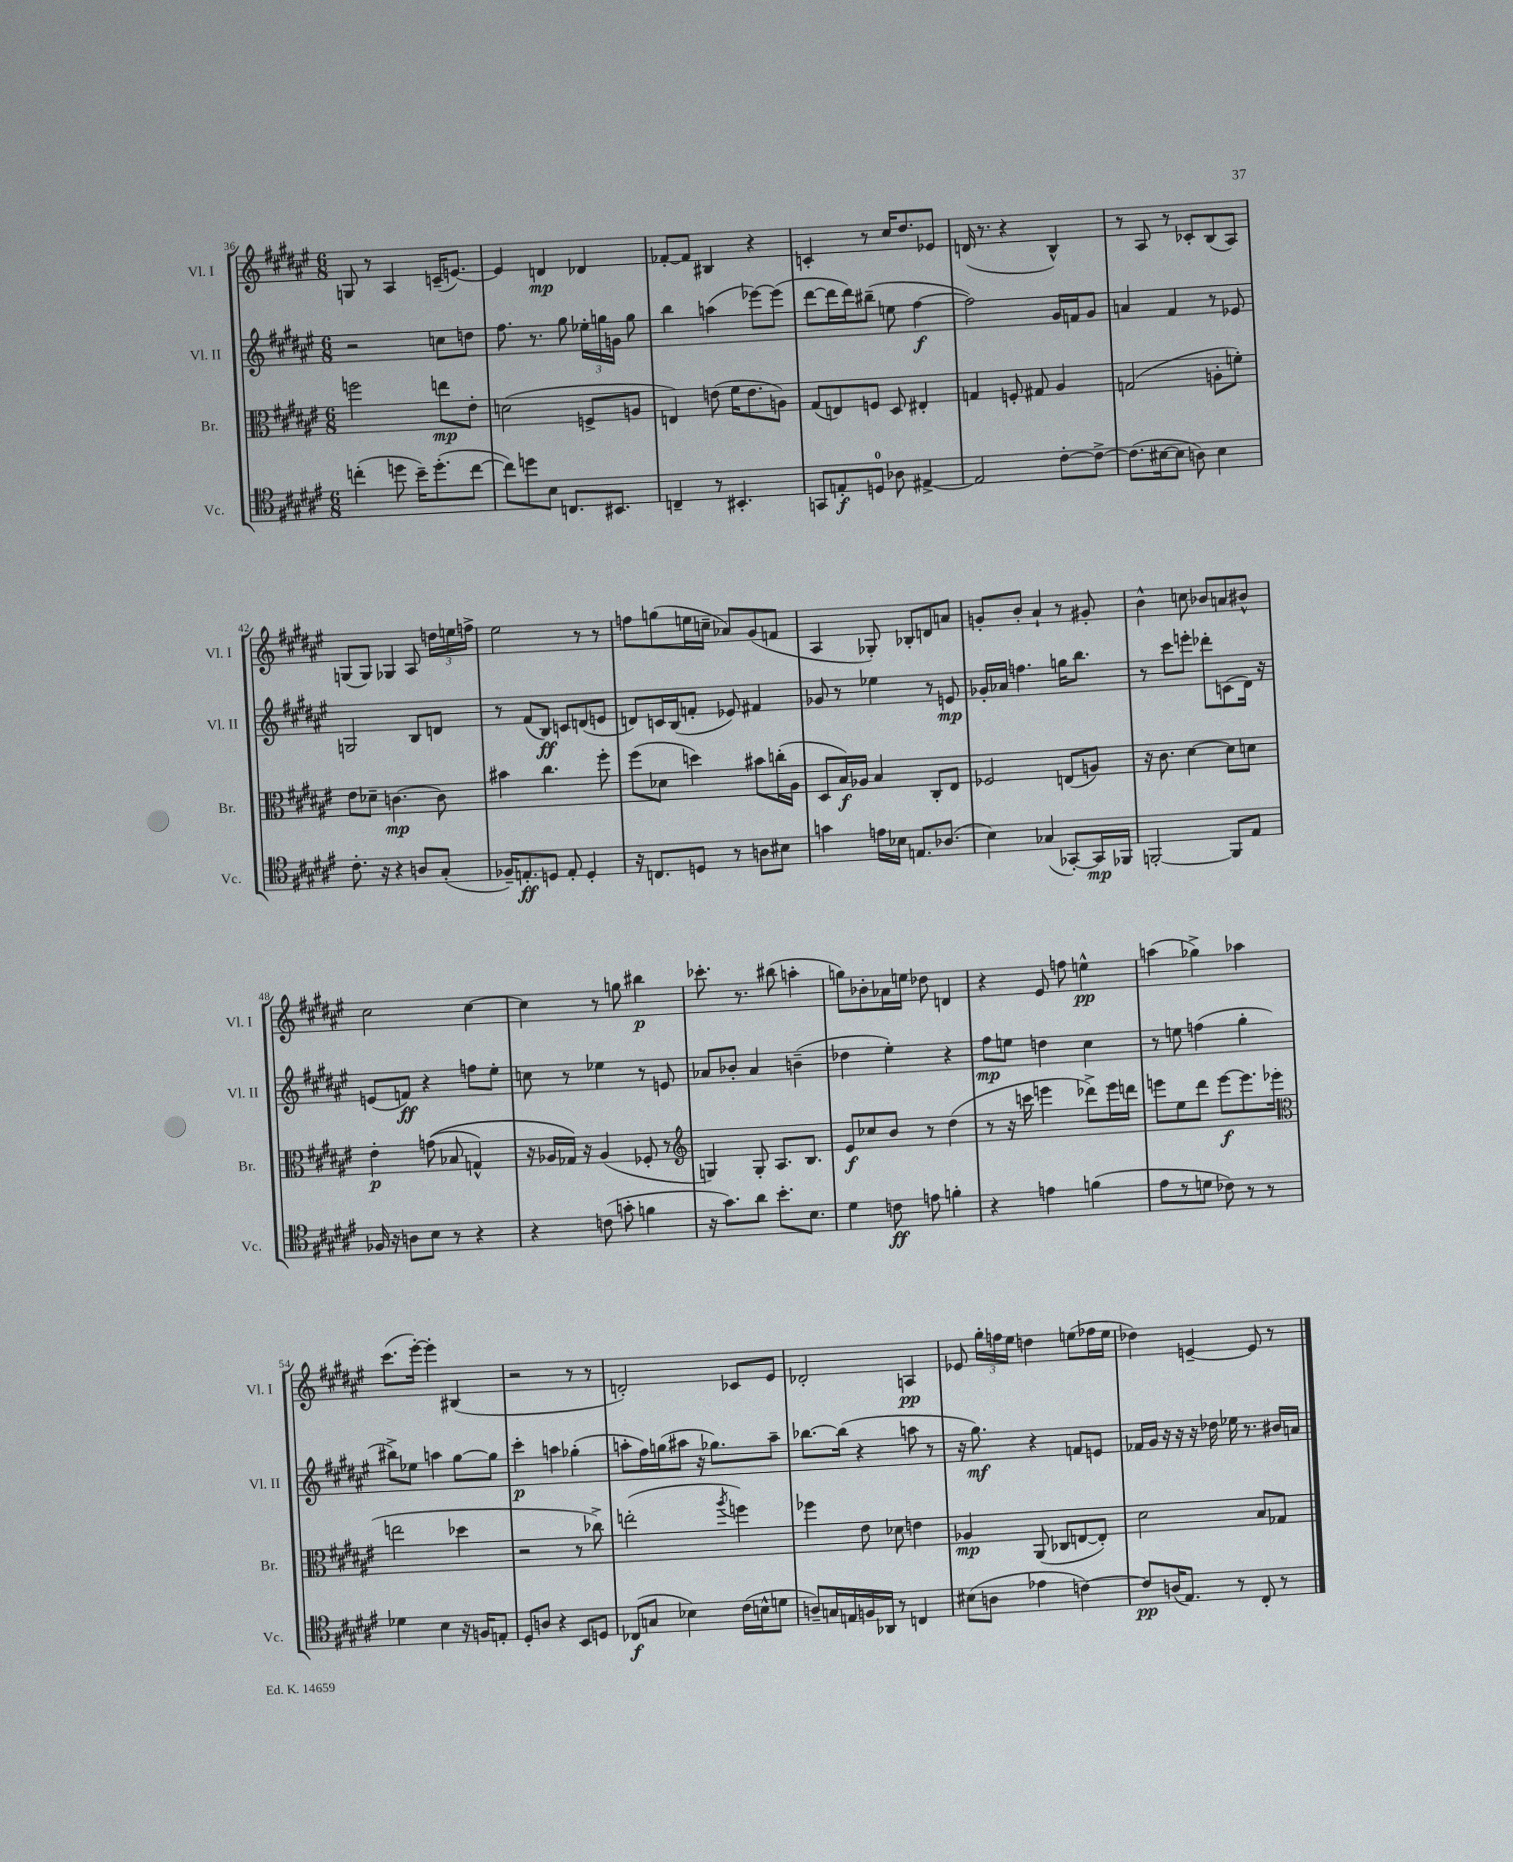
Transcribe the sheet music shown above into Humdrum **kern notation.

**kern	**kern	**kern	**kern
*staff4	*staff3	*staff2	*staff1
*clefC4	*clefC3	*clefG2	*clefG2
*k[f#c#g#d#a#e#]	*k[f#c#g#d#a#e#]	*k[f#c#g#d#a#e#]	*k[f#c#g#d#a#e#]
*M6/8	*M6/8	*M6/8	*M6/8
(4cc'	2ff	2r	8G
.	.	.	8r
8dd	.	.	4A#
16b~)	.	.	.
(8.dd'	.	.	.
.	8ee	8cc	(16c~
.	.	.	[8.e)
[8cc	8e#'	8dd	.
=	=	=	=
8cc])	(2d	8.ff#	4e]
8dd	.	.	.
.	.	8.r	.
8B	.	.	4d
8.C	.	8gg#	.
.	8F^	24ee-'	4d-
.	.	24gg	.
8.BB#	.	.	.
.	.	24g	.
.	8A	8gg	.
=	=	=	=
4C~	4E)	4bb	[8f-'
.	.	.	8f-]
8r	(8e	(4aa	4B#
4.BB#'	16f#	.	.
.	8.e	.	.
.	.	[8eee-)	4r
.	8A)	(8eee-]	.
=	=	=	=
8GG	(8G#	[8ddd#	4c'
8E'	8E)	16ddd#]	.
.	.	16ddd#)	.
8D	8F	(8bb#~	8r
8A-	8D#	8ee	16cc#
.	.	.	8.dd#
[4E#^	4E#'	[4ff#	.
.	.	.	8e-
=	=	=	=
2E#]	4G	2ff#])	(16d
.	.	.	8.r
.	8F'	.	4r
.	8G#	.	.
[8c#'	4A#	16g#	4B^^)
.	.	16f	.
8c#^_	.	8g#	.
=	=	=	=
(8.c#]	(2G	4a	8r
.	.	.	8A#
[16B#	.	.	.
8B#]	.	4f#	8r
8A)	.	.	8c-'
4B#	8A'	8r	(8B
.	8f')	8e-	8A#)
=	=	=	=
8.c#'	8e#	2G	(8G
.	8d-~	.	8G)
16r	.	.	.
4r	[4.c	.	4G-
8A	.	8B	8A#
(8G#'	8c]	8d	24dd
.	.	.	24ee
.	.	.	24ff^
=	=	=	=
16F-~)	4b#	8r	2ee#
8.E'	.	.	.
.	.	(8f#	.
8D	4.cc#	8B)	.
8E'	.	8c	.
4D'	.	(8d	8r
.	8ff#'	8e	8r
=	=	=	=
16r	(8ff#	8d)	8ff
8.C	.	.	.
.	8d-	16c	(8gg
.	.	(16B	.
8D	4dd)	8f'	16ee
.	.	.	16cc~
8r	.	8e-)	8a-)
8A	8b#	4f#	(8g#
8B#	(16cc'	.	8f
.	16A#	.	.
=	=	=	=
4g	8D#	8g-	4A#
.	16B)	8r	.
.	16A-	.	.
16e	4B	4ee-	8G-')
16B-	.	.	.
8.E	.	.	8B-'
.	8C#'	8r	8d
(8.A-	.	.	.
.	8E#	8e	8a
=	=	=	=
4B)	2F-	16g-'	8g'
.	.	16a-	.
.	.	4.ff	8b'
(4G-	.	.	4a#`
[8GG-')	(8E	16gg	8r
.	.	8.bb	.
16GG-]	8A)	.	8g#'
16FF-	.	.	.
=	=	=	=
[2FF'	16r	8r	4b^^
.	8.c#	.	.
.	.	8ccc#	.
.	[4d#	8eee'	8cc
.	.	8ddd-'	8b-
8FF]	8d#]	(8c	8a
8E#	8d	16d#)	8b#^^
.	.	16r	.
=	=	=	=
16F-	4e#'	(8e	2cc#
16r	.	.	.
8A	.	8f)	.
8B	&((8g	4r	.
8r	8B-	.	.
4r	4G^^)	8ff	[4cc#
.	.	8ee#'	.
=	=	=	=
4r	16r	8cc	4cc#]
.	16A-	.	.
.	16G-&)	8r	.
.	16r	.	.
(8c	(4A-	4ee-	8r
8g'	.	.	8gg
4f	8F-'	8r	4bb#
.	8r	8e	.
=	=	=	=
*	*clefG2	*	*
16r	4G)	8a-	8.ccc-'
8.g#)	.	.	.
.	.	8b-'	.
.	.	.	8.r
8a#	8G'	4a-	.
8.b'	8.A#	.	(8bb#
.	.	(4b~	4aa'
8.B	8.B	.	.
=	=	=	=
4d#	8e#	4dd-	8gg)
.	8cc-	.	8b-'
8c	8b	4ee#')	16a-
.	.	.	16ee
8e	8r	.	8dd-
4f'	(4dd#	4r	4d
=	=	=	=
4r	8r	8ff#	4r
.	16r	8ee	.
.	16ccc	.	.
4e	4eee	4dd	8e#
.	.	.	8ff
(4f	8ddd-^)	4cc#	4ee^^
.	16eee	.	.
.	16ddd	.	.
=	=	=	=
8e#	8eee	8r	(4aa
8r	8ee#	8ee	.
8d	8ddd#	(4ff	4gg-^)
8c-)	[8eee	.	.
8r	8.eee]	4gg#'	4aa-
8r	.	.	.
.	(16eee-	.	.
=	=	=	=
*	*clefC3	*	*
4d-	2ee	8bb#^)	(8.ccc#
.	.	8ee-	.
.	.	.	[16eee#')
4B	.	4aa	4eee#']
16r	4dd-	[8gg#	(4B#
16F	.	.	.
8E'	.	8gg#]	.
=	=	=	=
8D#'	2r	4ccc#'	2r
8A	.	.	.
4r	.	4aa	.
8BB	8r	(4gg-'	8r
8D	8cc-^)	.	8r
=	=	=	=
(8C-	(2ee'	8aa'	2d')
8G	.	16ff#)	.
.	.	(16gg	.
4B-)	.	8aa#	.
.	.	16r	.
.	.	8.gg-)	.
.	8qaa#	.	.
(16c#	4ff)	.	8c-
16B^^	.	.	.
8d	.	8aa#~	8e#
=	=	=	=
8A~)	4ff-	[8.bb-	2d-'
16G	.	.	.
16E	.	(16bb-]	.
16F	8e#	4r	.
16AA-	.	.	.
8r	8d-	.	.
4C	4e	8aa	4A
.	.	8r	.
=	=	=	=
(8B#	4A-	16r	8e-
.	.	8.gg#)	.
8A	.	.	24gg#'
.	.	.	24ff
.	.	.	24ee#
4e-	(8AA#	4r	4dd
.	8C-	.	.
[4c)	[8E	8f	(8ee
.	8E'])	8e	16ff-
.	.	.	16ee
=	=	=	=
8c]	2d#	16f-	4dd-)
.	.	16g#	.
(16A	.	16r	.
8.E#)	.	16r	.
.	.	16r	[4e~
.	.	16dd-	.
8r	.	16ee-	.
.	.	8.r	.
8C#'	8B	.	8e]
8r	8G-	16b#	8r
.	.	16a	.
==	==	==	==
*-	*-	*-	*-
